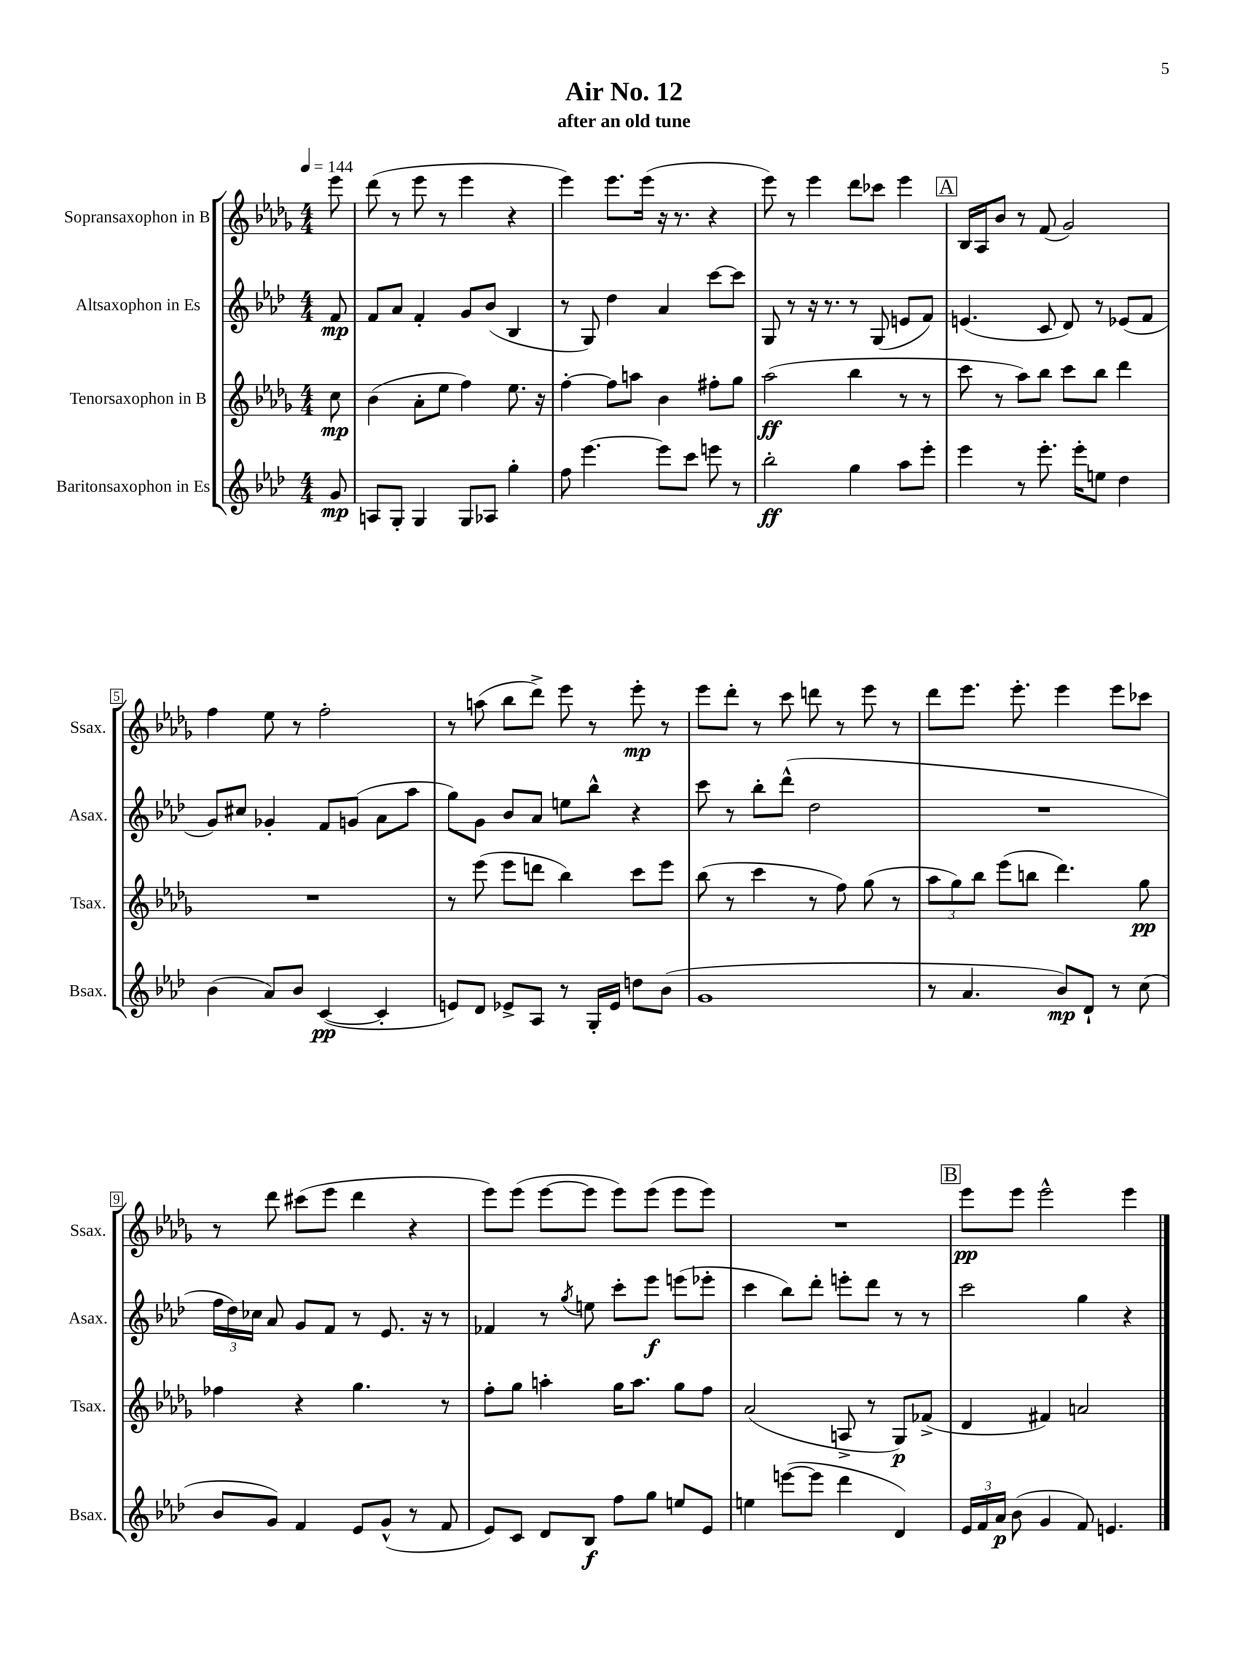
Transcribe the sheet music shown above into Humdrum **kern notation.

**kern	**dynam	**kern	**dynam	**kern	**dynam	**kern	**dynam
*part4	*part4	*part3	*part3	*part2	*part2	*part1	*part1
*staff4	*staff4	*staff3	*staff3	*staff2	*staff2	*staff1	*staff1
*I"Baritonsaxophon in Es	*	*I"Tenorsaxophon in B	*	*I"Altsaxophon in Es	*	*I"Sopransaxophon in B	*
*I'Bsax.	*	*I'Tsax.	*	*I'Asax.	*	*I'Ssax.	*
*clefG2	*	*clefG2	*	*clefG2	*	*clefG2	*
*k[b-e-a-d-]	*	*k[b-e-a-d-g-]	*	*k[b-e-a-d-]	*	*k[b-e-a-d-g-]	*
*M4/4	*	*M4/4	*	*M4/4	*	*M4/4	*
*MM144	*	*MM144	*	*MM144	*	*MM144	*
=	=	=	=	=	=	=	=
8g/	mp	8cc\	mp	8f/	mp	8eee-\	.
=1	=1	=1	=1	=1	=1	=1	=1
8An/L	.	(4b-\	.	8f/L	.	(8ddd-\	.
8G'/J	.	.	.	8a-/J	.	8r	.
4G/	.	8a-'\L	.	4f'/	.	8eee-\	.
.	.	8ee-\J	.	.	.	8r	.
8G/L	.	4ff\)	.	8g/L	.	4eee-\	.
8A-X/J	.	.	.	(8b-/J	.	.	.
4gg'\	.	8.ee-\	.	4B-/	.	4r	.
.	.	16r	.	.	.	.	.
=2	=2	=2	=2	=2	=2	=2	=2
8ff\	.	[4ff'\	.	8r	.	4eee-\)	.
[4.eee-\	.	.	.	8G/)	.	.	.
.	.	8ff\L]	.	4dd-\	.	8.eee-\L	.
.	.	8aan\J	.	.	.	.	.
.	.	.	.	.	.	(16eee-\Jk	.
8eee-\L]	.	4b-\	.	4a-/	.	16r	.
.	.	.	.	.	.	8.r	.
8ccc\J	.	.	.	.	.	.	.
8eeen\	.	8ff#X'\L	.	[8ccc\L	.	4r	.
8r	.	8gg-\J	.	8ccc\J]	.	.	.
=3	=3	=3	=3	=3	=3	=3	=3
2bb-'\	ff	(2aa-\	ff	8G/	.	8eee-\)	.
.	.	.	.	8r	.	8r	.
.	.	.	.	16r	.	4eee-\	.
.	.	.	.	8.r	.	.	.
4gg\	.	4bb-\	.	8r	.	8ddd-\L	.
.	.	.	.	(8G/	.	8ccc-X\J	.
8aa-\L	.	8r	.	8en/L	.	4eee-\	.
8eee-'\J	.	8r	.	8f/J)	.	.	.
!!LO:REH:place=s1:t=A
=4	=4	=4	=4	=4	=4	=4	=4
4eee-\	.	8ccc\	.	(4.en/	.	16B-/LL	.
.	.	.	.	.	.	16A-/J	.
.	.	8r	.	.	.	8b-/J	.
8r	.	8aa-\L)	.	.	.	8r	.
8.eee-'\	.	8bb-\J	.	8c/	.	(8f/	.
.	.	8ccc\L	.	8d-/)	.	2g-/)	.
16eee-'\KL	.	.	.	.	.	.	.
8een\J	.	8bb-\J	.	8r	.	.	.
4dd-\	.	4ddd-\	.	(8e-X/L	.	.	.
.	.	.	.	8f/J	.	.	.
!!LO:LB:g=z
=5	=5	=5	=5	=5	=5	=5	=5
(4b-\	.	1r	.	8g/L)	.	4ff\	.
.	.	.	.	8cc#X/J	.	.	.
8a-/L)	.	.	.	4g-X'/	.	8ee-\	.
8b-/J	.	.	.	.	.	8r	.
([4c/	pp	.	.	8f/L	.	2ff'\	.
.	.	.	.	(8gn/J	.	.	.
4c'/]	.	.	.	8a-\L	.	.	.
.	.	.	.	8aa-\J	.	.	.
=6	=6	=6	=6	=6	=6	=6	=6
8en/L)	.	8r	.	8gg\L)	.	8r	.
8d-/J	.	(8eee-\	.	8g\J	.	(8aan\	.
8e-X^/L	.	8eee-\L	.	8b-/L	.	8bb-\L	.
8A-/J	.	8dddn\J	.	8a-/J	.	8ddd-^\J)	.
8r	.	4bb-\)	.	8een\L	.	8eee-\	.
16G'/LL	.	.	.	8bb-^^\J	.	8r	.
16e-/JJ	.	.	.	.	.	.	.
8ddn\L	.	8ccc\L	.	4r	.	8eee-'\	mp
(8b-\J	.	8eee-\J	.	.	.	8r	.
=7	=7	=7	=7	=7	=7	=7	=7
1g	.	(8bb-\	.	8ccc\	.	8eee-\L	.
.	.	8r	.	8r	.	8ddd-'\J	.
.	.	4ccc\	.	8bb-'\L	.	8r	.
.	.	.	.	(8ddd-^^\J	.	8ccc\	.
.	.	8r	.	2dd-\	.	8dddn\	.
.	.	8ff\)	.	.	.	8r	.
.	.	(8gg-\	.	.	.	8eee-\	.
.	.	8r	.	.	.	8r	.
=8	=8	=8	=8	=8	=8	=8	=8
8r	.	12aa-\L	.	1r	.	8ddd-\L	.
.	.	12gg-\)	.	.	.	.	.
4.a-/	.	.	.	.	.	8.eee-\J	.
.	.	12bb-\J	.	.	.	.	.
.	.	(8eee-\L	.	.	.	.	.
.	.	.	.	.	.	8.eee-'\	.
.	.	8bbn\J	.	.	.	.	.
8b-/L)	mp	4.ddd-\)	.	.	.	4eee-\	.
8d-`/J	.	.	.	.	.	.	.
8r	.	.	.	.	.	8eee-\L	.
(8cc\	.	8gg-\	pp	.	.	8ccc-X\J	.
!!LO:LB:g=z
=9	=9	=9	=9	=9	=9	=9	=9
8b-/L	.	4ff-X\	.	24ff\LL	.	8r	.
.	.	.	.	24dd-\)	.	.	.
.	.	.	.	24cc-X\JJ	.	.	.
8g/J)	.	.	.	8a-/	.	8ddd-\	.
4f/	.	4r	.	8g/L	.	(8ccc#X\L	.
.	.	.	.	8f/J	.	8eee-\J	.
8e-/L	.	4.gg-\	.	8r	.	4ddd-\	.
(8g^^/J	.	.	.	8.e-/	.	.	.
8r	.	.	.	.	.	4r	.
.	.	.	.	16r	.	.	.
8f/	.	8r	.	8r	.	.	.
=10	=10	=10	=10	=10	=10	=10	=10
8e-/L)	.	8ff'\L	.	4f-X/	.	8eee-\L)	.
8c/J	.	8gg-\J	.	.	.	(8eee-\J	.
8d-/L	.	4aan'\	.	8r	.	[8eee-\L	.
.	.	.	.	8qgg/	.	.	.
8B-/J	f	.	.	8een\	.	8eee-\J]	.
8ff\L	.	16gg-\KL	.	8ccc'\L	.	8eee-\L)	.
.	.	8.aa\J	.	.	.	.	.
8gg\J	.	.	.	8eee-\J	f	(8eee-\J	.
8een/L	.	8gg-\L	.	(8eeen\L	.	8eee-\L	.
8e-/J	.	8ff\J	.	8eee-X'\J	.	8eee-\J)	.
=11	=11	=11	=11	=11	=11	=11	=11
4een\	.	(2a-/	.	4ccc\	.	1r	.
([8eeen\L	.	.	.	8bb-\L)	.	.	.
8eee\J]	.	.	.	8ddd-'\J	.	.	.
4ddd-\	.	8An^/	.	8eeen'\L	.	.	.
.	.	8r	.	8ddd-\J	.	.	.
4d-/)	.	8G-/L)	p	8r	.	.	.
.	.	(8f-X^/J	.	8r	.	.	.
!!LO:REH:place=s1:t=B
=12	=12	=12	=12	=12	=12	=12	=12
24e-/LL	.	4d-/	.	2ccc\	.	8eee-\L	pp
24f/	.	.	.	.	.	.	.
24a-/JJ	p	.	.	.	.	.	.
(8b-\	.	.	.	.	.	8eee-\J	.
4g/	.	4f#X/)	.	.	.	2eee-^^\	.
8f/)	.	2an/	.	4gg\	.	.	.
4.en/	.	.	.	.	.	.	.
.	.	.	.	4r	.	4eee-\	.
==	==	==	==	==	==	==	==
*-	*-	*-	*-	*-	*-	*-	*-
